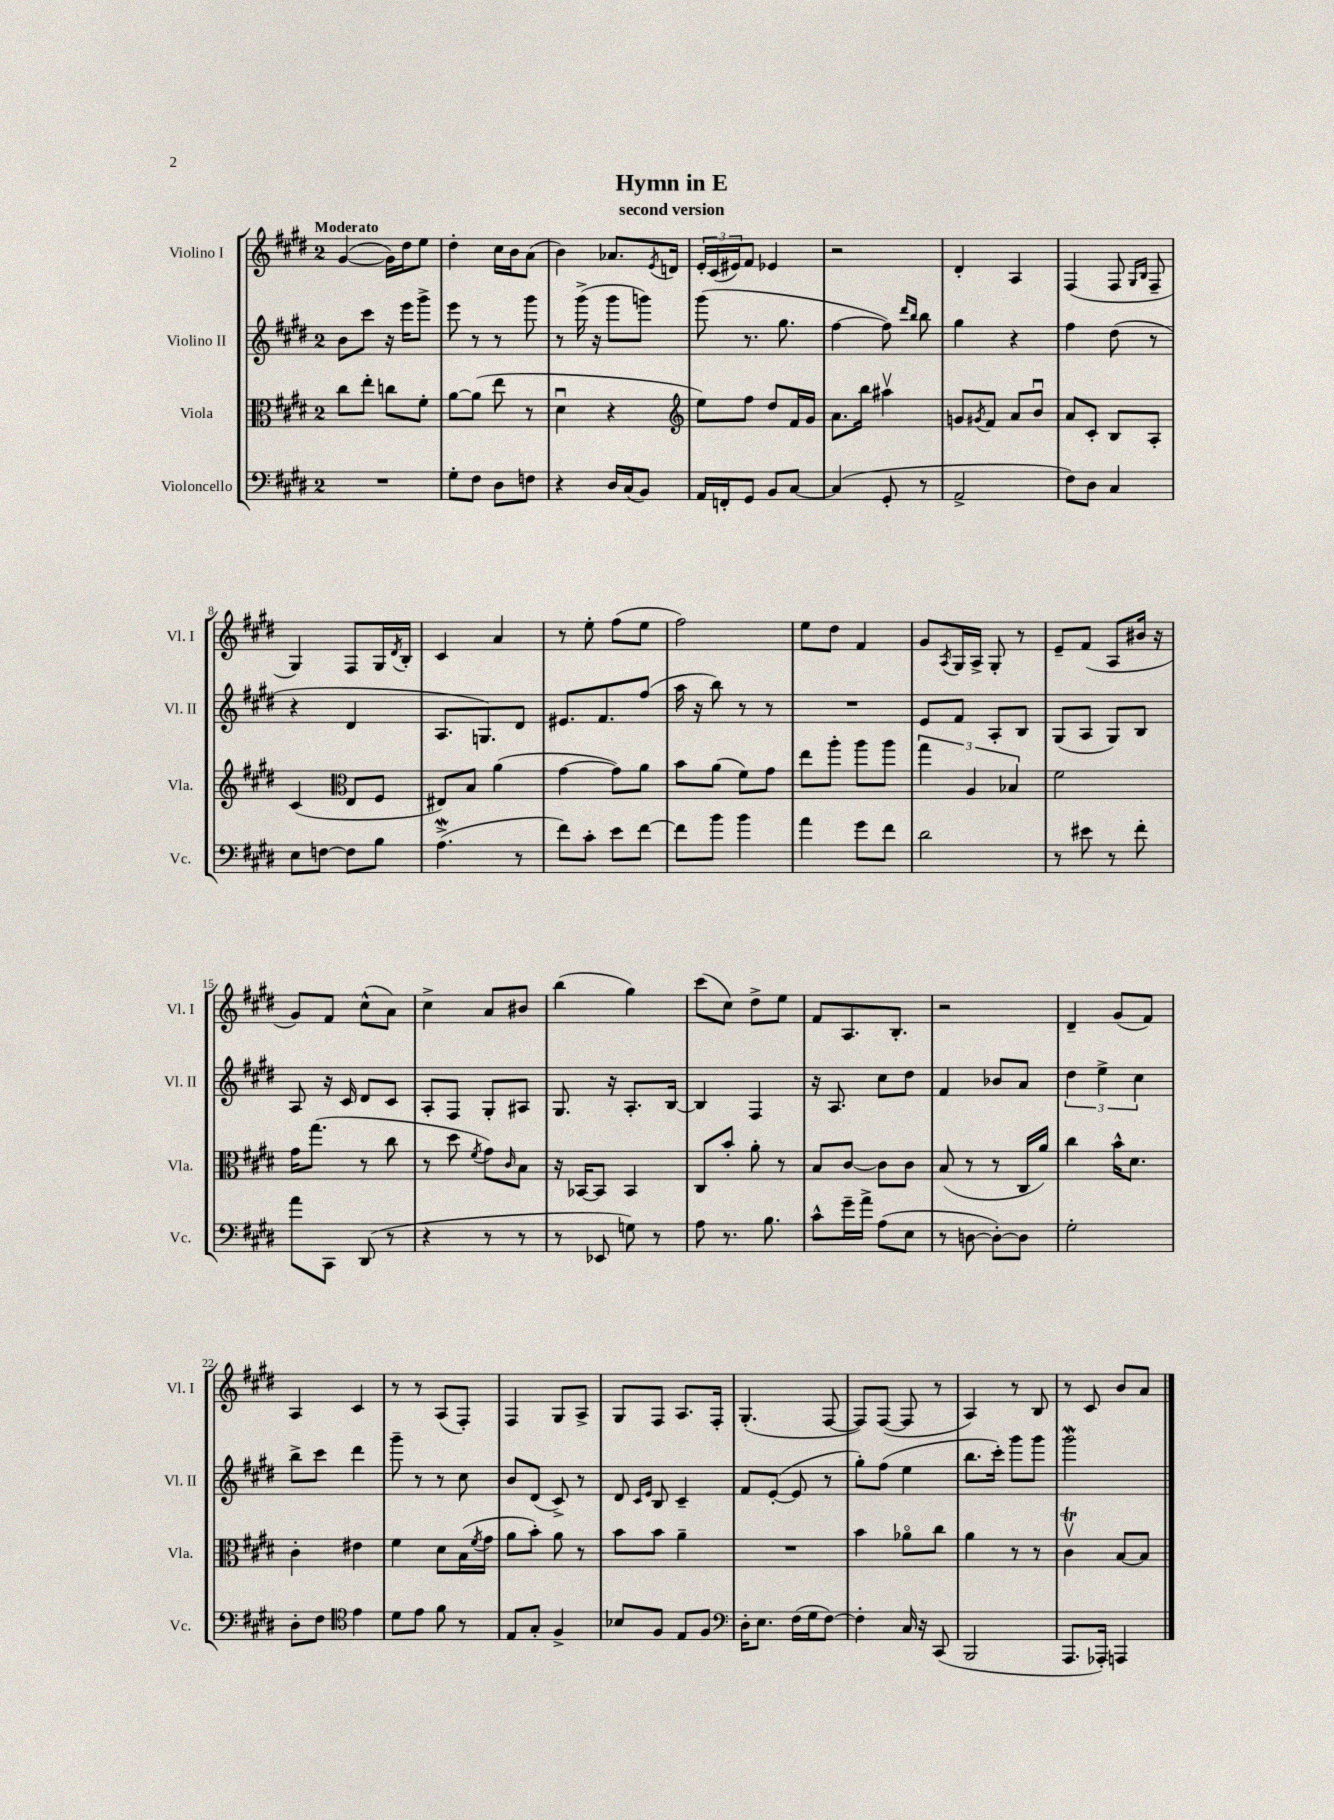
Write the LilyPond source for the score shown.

\header { title = "Hymn in E" subtitle = "second version" }
<<
\new StaffGroup <<
\new Staff = "s0" \with { instrumentName = "Violino I" shortInstrumentName = "Vl. I" } {
    \clef treble \key e \major \once \override Staff.TimeSignature.style = #'single-digit \time 2/4 \tempo "Moderato"
    gis'4~( gis'16) dis''16 e''8 |
    dis''4-. cis''16 b'16 a'8( |
    b'4) aes'8. \acciaccatura { e'8 } d'16 |
    \tuplet 3/2 { e'16-. cis'16( eis'16) } fis'8 ees'4 |
    r2 |
    dis'4-. a4 |
    fis4( fis8 \grace { gis16 b16 } fis8-- |
    gis4) fis8 gis16 \acciaccatura { dis'8 } b16-. |
    cis'4 a'4 |
    r8 e''8-. fis''8( e''8 |
    fis''2) |
    e''8 dis''8 fis'4 |
    gis'8 \acciaccatura { a8 } gis16 a16-> gis8-. r8 |
    e'8-- fis'8( a8 bis'16 r16 |
    gis'8) fis'8 cis''8-^( a'8) |
    cis''4-> a'8 bis'8 |
    b''4( gis''4) |
    cis'''8( cis''8) dis''8-> e''8 |
    fis'8 a8. b8.-. |
    r2 |
    dis'4-- gis'8( fis'8) |
    a4 cis'4 |
    r8 r8 a8( fis8-.) |
    fis4 gis8 a8-> |
    gis8 fis8 a8. fis16-. |
    gis4.-.( fis8~ |
    fis8) fis8~( fis8 r8 |
    a4) r8 b8 |
    r8 cis'8 b'8 a'8 \bar "|." |
}
\new Staff = "s1" \with { instrumentName = "Violino II" shortInstrumentName = "Vl. II" } {
    \clef treble \key e \major \once \override Staff.TimeSignature.style = #'single-digit \time 2/4
    b'8 cis'''8 r16 e'''16 gis'''8-> |
    e'''8 r8 r8 gis'''8 |
    r8 gis'''16->( r16 gis'''8 g'''8) |
    gis'''8( r8. gis''8. |
    fis''4~ fis''8) \grace { dis'''16 b''16 } b''8 |
    gis''4 r4 |
    fis''4 dis''8( r8 |
    r4 dis'4 |
    a8. g8.) dis'8 |
    eis'8. fis'8. fis''8( |
    a''16 r16 b''8) r8 r8 |
    R2 |
    e'8 fis'8 a8-. b8 |
    gis8( a8 gis8) b8 |
    a8 r16 cis'16 dis'8 cis'8 |
    a8-. fis8 gis8-. ais8 |
    gis8. r16 a8.-. b16~ |
    b4 fis4 |
    r16 a8. cis''8 dis''8 |
    fis'4 bes'8 a'8 |
    \tuplet 3/2 { dis''4 e''4-> cis''4 } |
    b''8-> cis'''8 dis'''4 |
    gis'''8-- r8 r8 cis''8 |
    b'8 dis'8( cis'8->) r8 |
    dis'8 \grace { cis'16 e'16 } b8 cis'4-- |
    fis'8 e'8~-.( e'8 r8 |
    gis''8-.) fis''8( e''4 |
    b''8. cis'''16-.) gis'''8 gis'''8 |
    gis'''2\mordent \bar "|." |
}
\new Staff = "s2" \with { instrumentName = "Viola" shortInstrumentName = "Vla." } {
    \clef alto \key e \major \once \override Staff.TimeSignature.style = #'single-digit \time 2/4
    cis''8 e''8-. c''8 fis'8-. |
    a'8~ a'8( e''8 r8 |
    dis'4\downbow r4 |
    \clef treble e''8) fis''8 dis''8 fis'16 gis'16 |
    a'8. b''16 ais''4\upbow |
    g'8 \acciaccatura { gis'8 } fis'8 a'8 b'8\downbow |
    a'8 cis'8-. b8 a8-. |
    cis'4( \clef alto e8 fis8 |
    eis8) b8 a'4( |
    gis'4~ gis'8) a'8 |
    b'8 a'8( fis'8) gis'8 |
    e''8 a''8-. a''8 a''8 |
    \tuplet 3/2 { gis''4 a4 bes4 } |
    fis'2 |
    gis'16 gis''8.( r8 cis''8 |
    r8 dis''8 \acciaccatura { fis'8 } gis'8) \grace { cis'16 } b8 |
    r16 bes,16~ bes,8 bes,4 |
    cis8 b'8-. a'8-. r8 |
    b8 cis'8~ cis'8 cis'8 |
    b8( r8 r8 cis16 a'16) |
    cis''4 b'16-^ dis'8. |
    cis'4-. eis'4 |
    fis'4 dis'8 b16( \acciaccatura { fis'8 } gis'16 |
    a'8 b'8-.) a'8 r8 |
    b'8 b'8 a'4-- |
    R2 |
    b'4 aes'8\flageolet cis''8 |
    a'4 r8 r8 |
    cis'4\upbow\trill b8~ b8 \bar "|." |
}
\new Staff = "s3" \with { instrumentName = "Violoncello" shortInstrumentName = "Vc." } {
    \clef bass \key e \major \once \override Staff.TimeSignature.style = #'single-digit \time 2/4
    R2 |
    gis8-. fis8 dis8 f8 |
    r4 dis16 cis16( b,8) |
    a,16 f,16-. gis,8 b,8 cis8~ |
    cis4( gis,8-. r8 |
    a,2-> |
    fis8) dis8 cis4 |
    e8 f8~ f8 b8 |
    a4.->\mordent( r8 |
    fis'8) cis'8-. e'8 fis'8~ |
    fis'8 b'8 b'4 |
    a'4 gis'8 fis'8 |
    dis'2 |
    r8 eis'8 r8 fis'8-. |
    a'8 cis,8 dis,8( r8 |
    r4 r8 r8 |
    r8 ees,8 g8) r8 |
    a8 r8. b8. |
    cis'8-^ gis'16-- a'16-> a8( e8 |
    r8 d8~ d8~-.) d8 |
    gis2-. |
    dis8-. fis8 \clef tenor e'4 |
    dis'8 e'8 fis'8 r8 |
    e8 gis8-. fis4-> |
    bes8 fis8 e8 fis8 |
    \clef bass dis16-. e8. fis16( gis16 fis8~) |
    fis4-. cis16 r16 cis,8( |
    b,,2 |
    a,,8. aes,,16-.) a,,4 \bar "|." |
}
>>
>>
